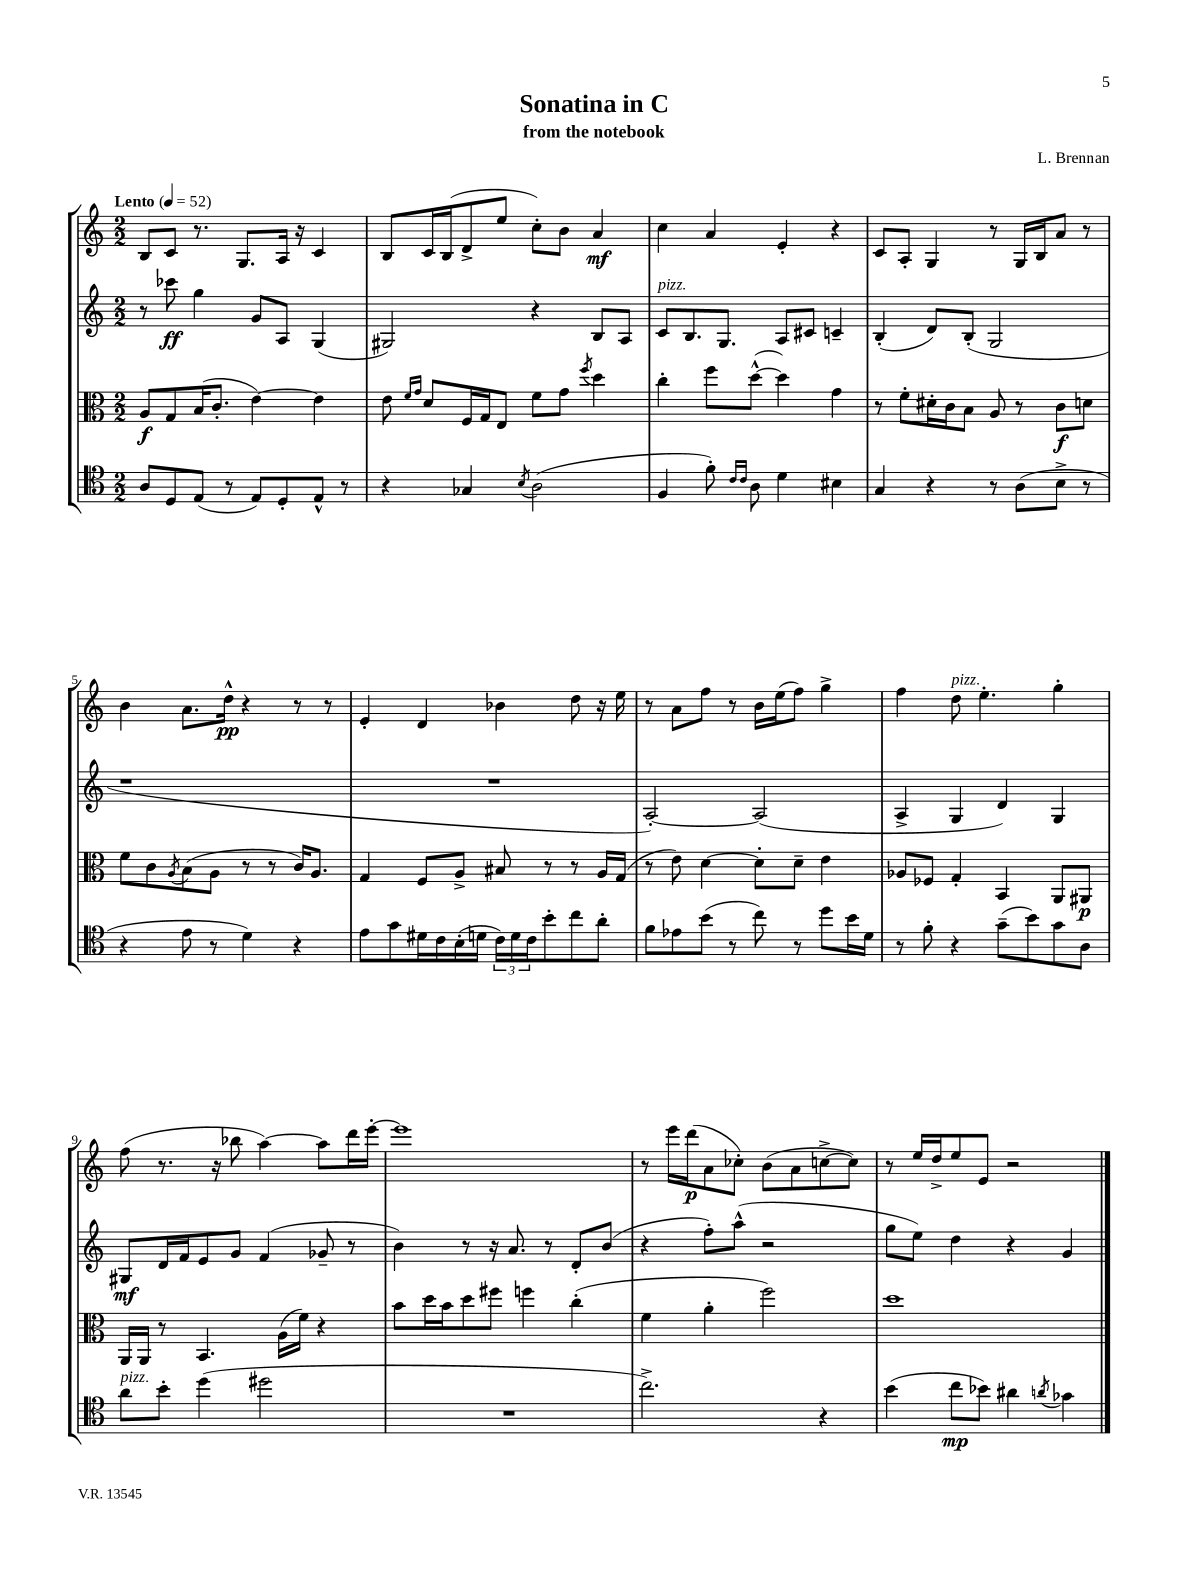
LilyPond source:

\header { title = "Sonatina in C" composer = "L. Brennan" subtitle = "from the notebook" }
<<
\new StaffGroup <<
\new Staff = "s0" {
    \clef treble \key c \major \numericTimeSignature \time 2/2 \tempo "Lento" 4 = 52
    b8 c'8 r8. g8. a16 r16 c'4 |
    b8 c'16 b16( d'8-> e''8 c''8-.) b'8 a'4\mf |
    c''4 a'4 e'4-. r4 |
    c'8 a8-. g4 r8 g16 b16 a'8 r8 |
    b'4 a'8. d''16-^\pp r4 r8 r8 |
    e'4-. d'4 bes'4 d''8 r16 e''16 |
    r8 a'8 f''8 r8 b'16 e''16( f''8) g''4-> |
    f''4 d''8^\markup { \italic "pizz." } e''4.-. g''4-. |
    f''8( r8. r16 bes''8 a''4~) a''8 d'''16 e'''16~-. |
    e'''1 |
    r8 e'''16 d'''16\p( a'8 ces''8-.) b'8( a'8 c''8~-> c''8) |
    r8 e''16 d''16-> e''8 e'8 r2 \bar "|." |
}
\new Staff = "s1" {
    \clef treble \key c \major \numericTimeSignature \time 2/2
    r8 ces'''8\ff g''4 g'8 a8 g4( |
    gis2) r4 b8 a8 |
    c'8^\markup { \italic "pizz." } b8. g8. a8 cis'8 c'4-- |
    b4-.( d'8) b8-.( g2 |
    r1 |
    R1 |
    a2~-.) a2( |
    a4-> g4 d'4) g4 |
    gis8\mf d'16 f'16 e'8 g'8 f'4( ges'8-- r8 |
    b'4) r8 r16 a'8. r8 d'8-. b'8( |
    r4 f''8-.) a''8-^( r2 |
    g''8 e''8) d''4 r4 g'4 \bar "|." |
}
\new Staff = "s2" {
    \clef alto \key c \major \numericTimeSignature \time 2/2
    a8\f g8 b16( c'8.-. e'4~) e'4 |
    e'8 \grace { f'16 g'16 } d'8 f16 g16 e8 f'8 g'8 \acciaccatura { f''8 } d''4 |
    c''4-. f''8 d''8~-^( d''4) g'4 |
    r8 f'8-. dis'16-. c'16 b8 a8 r8 c'8\f d'8 |
    f'8 c'8 \acciaccatura { a8 } b8( a8 r8 r8 c'16) a8. |
    g4 f8 a8-> bis8 r8 r8 a16 g16( |
    r8 e'8) d'4~ d'8-. d'8-- e'4 |
    aes8 fes8 g4-. b,4 a,8 ais,8\p |
    a,16 a,16 r8 b,4. a16( f'16) r4 |
    b'8 d''16 b'16 d''8 fis''8 f''4 c''4-.( |
    f'4 a'4-. f''2) |
    d''1 \bar "|." |
}
\new Staff = "s3" {
    \clef tenor \key c \major \numericTimeSignature \time 2/2
    a8 d8 e8( r8 e8) d8-. e8-^ r8 |
    r4 ges4 \acciaccatura { b8 } a2( |
    f4 f'8-.) \grace { c'16 c'16 } a8 d'4 bis4 |
    g4 r4 r8 a8( b8-> r8 |
    r4 e'8 r8 d'4) r4 |
    e'8 g'8 dis'16 c'16 b16-.( d'16 \tuplet 3/2 { c'16) d'16 c'16 } b'8-. c''8 a'8-. |
    f'8 ees'8 b'8( r8 c''8) r8 d''8 b'16 d'16 |
    r8 f'8-. r4 g'8--( b'8) g'8 a8 |
    a'8^\markup { \italic "pizz." } b'8-. d''4( dis''2 |
    R1 |
    c''2.->) r4 |
    b'4( c''8\mp bes'8) ais'4 \acciaccatura { a'8 } ges'4 \bar "|." |
}
>>
>>
